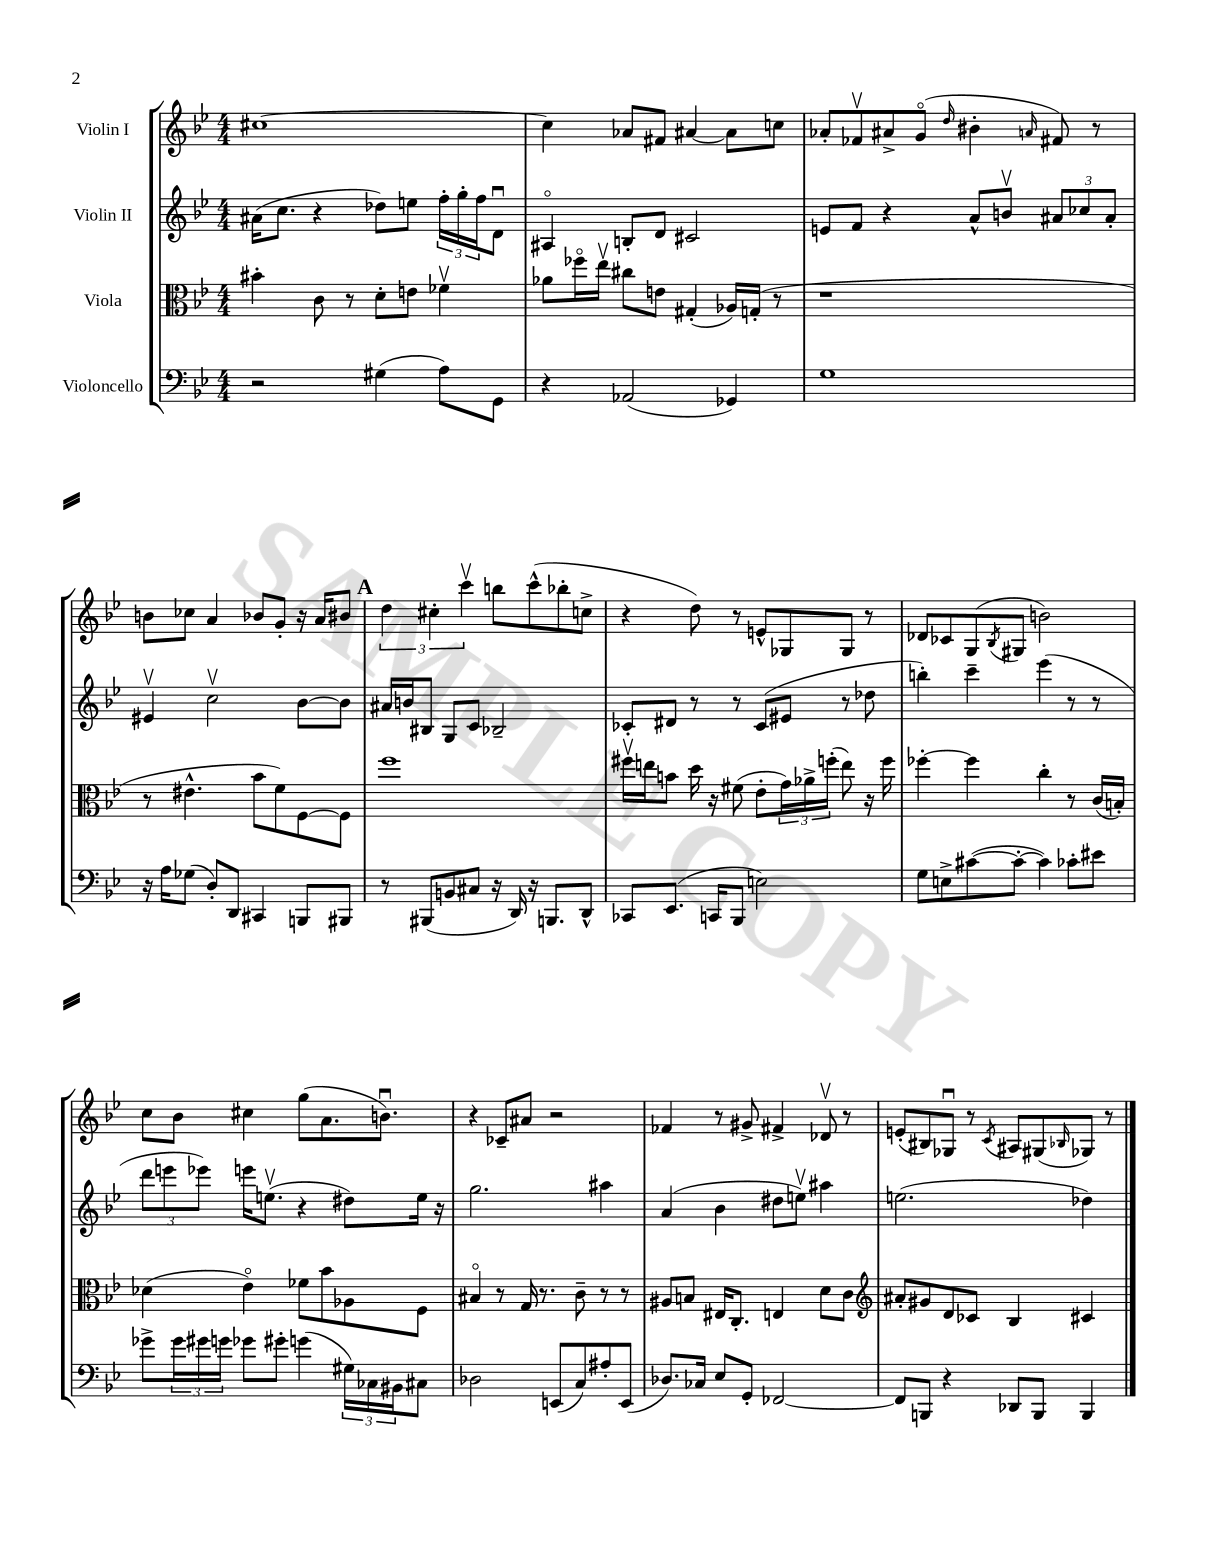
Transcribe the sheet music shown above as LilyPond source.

<<
\new StaffGroup <<
\new Staff = "s0" \with { instrumentName = "Violin I" } {
    \clef treble \key bes \major \numericTimeSignature \time 4/4
    cis''1~ |
    cis''4 aes'8 fis'8 ais'4~ ais'8 c''8 |
    aes'8-. fes'8\upbow ais'8-> g'8\flageolet( \grace { d''16 } bis'4-. \grace { a'16 } fis'8) r8 |
    b'8 ces''8 a'4 bes'8 g'8-. r16 a'16 bis'8 |
    \mark \markup { \bold "A" } \tuplet 3/2 { d''4 cis''4-. c'''4\upbow } b''8 c'''8-^( bes''8-. c''8-> |
    r4 d''8) r8 e'8-^ ges8 ges8 r8 |
    des'8 ces'8 g8( \acciaccatura { bes8 } gis8 b'2) |
    c''8 bes'8 cis''4 g''8( a'8. b'8.\downbow) |
    r4 ces'8-- ais'8 r2 |
    fes'4 r8 gis'8-> fis'4-> des'8\upbow r8 |
    e'8-.( bis8) ges8\downbow r8 \acciaccatura { c'8 } ais8 gis8( \grace { bes16 } ges8) r8 \bar "|." |
}
\new Staff = "s1" \with { instrumentName = "Violin II" } {
    \clef treble \key bes \major \numericTimeSignature \time 4/4
    ais'16( c''8. r4 des''8) e''8 \tuplet 3/2 { f''16-. g''16-. f''16 } d'8\downbow |
    ais4\flageolet b8-. d'8 cis'2 |
    e'8 f'8 r4 a'8-^ b'8\upbow \tuplet 3/2 { ais'8 ces''8 ais'8-. } |
    eis'4\upbow c''2\upbow bes'8~ bes'8 |
    \mark \markup { \bold "A" } ais'16 b'16 bis8 g8 c'8 bes2-- |
    ces'8-. dis'8 r8 r8 ces'8( eis'8 r8 des''8 |
    b''4-.) c'''4-- ees'''4( r8 r8 |
    \tuplet 3/2 { d'''8 e'''8 ees'''8) } e'''16 e''8.\upbow( r4 dis''8) e''16 r16 |
    g''2. ais''4 |
    a'4( bes'4 dis''8 e''8\upbow) ais''4 |
    e''2.( des''4) \bar "|." |
}
\new Staff = "s2" \with { instrumentName = "Viola" } {
    \clef alto \key bes \major \numericTimeSignature \time 4/4
    bis'4-. c'8 r8 d'8-. e'8 fes'4\upbow |
    aes'8 fes''16\flageolet ees''16\upbow cis''8 e'8 gis4-.( aes16) g16-.( r8 |
    r1 |
    r8 eis'4.-^ bes'8 f'8) f8~ f8 |
    \mark \markup { \bold "A" } f''1 |
    fis''16\upbow e''16 b'8 d''16 r16 fis'8( ees'8-. \tuplet 3/2 { g'16) aes'16-> f''16-.( } e''8) r16 f''16 |
    fes''4~-. fes''4 c''4-. r8 c'16( b16-.) |
    des'4( ees'4\flageolet) fes'8 bes'8 aes8 f8 |
    bis4\flageolet r8 g16 r8. c'8-- r8 r8 |
    ais8 b8 eis16 c8.-. e4 d'8 c'8 |
    \clef treble ais'8-. gis'8 d'8 ces'8 bes4 cis'4 \bar "|." |
}
\new Staff = "s3" \with { instrumentName = "Violoncello" } {
    \clef bass \key bes \major \numericTimeSignature \time 4/4
    r2 gis4( a8) g,8 |
    r4 aes,2( ges,4) |
    g1 |
    r16 a16 ges8( d8-.) d,8 cis,4 b,,8 bis,,8 |
    \mark \markup { \bold "A" } r8 bis,,8( b,8 cis8 r16 d,16) r16 b,,8. d,8-^ |
    ces,8 ees,8.( c,16 bes,,8 e2) |
    g8 e8-> cis'8~( cis'8~-. cis'4) ces'8-. eis'8 |
    ges'8-> \tuplet 3/2 { ges'16 gis'16 g'16 } ges'8 gis'8-. g'4( \tuplet 3/2 { gis16) ces16 bis,16 } cis8 |
    des2 e,8( c8) ais8-. e,8( |
    des8.) ces16 ees8 g,8-. fes,2~ |
    fes,8 b,,8 r4 des,8 b,,8 b,,4 \bar "|." |
}
>>
>>
\layout { \context { \Score \remove "Bar_number_engraver" } }
